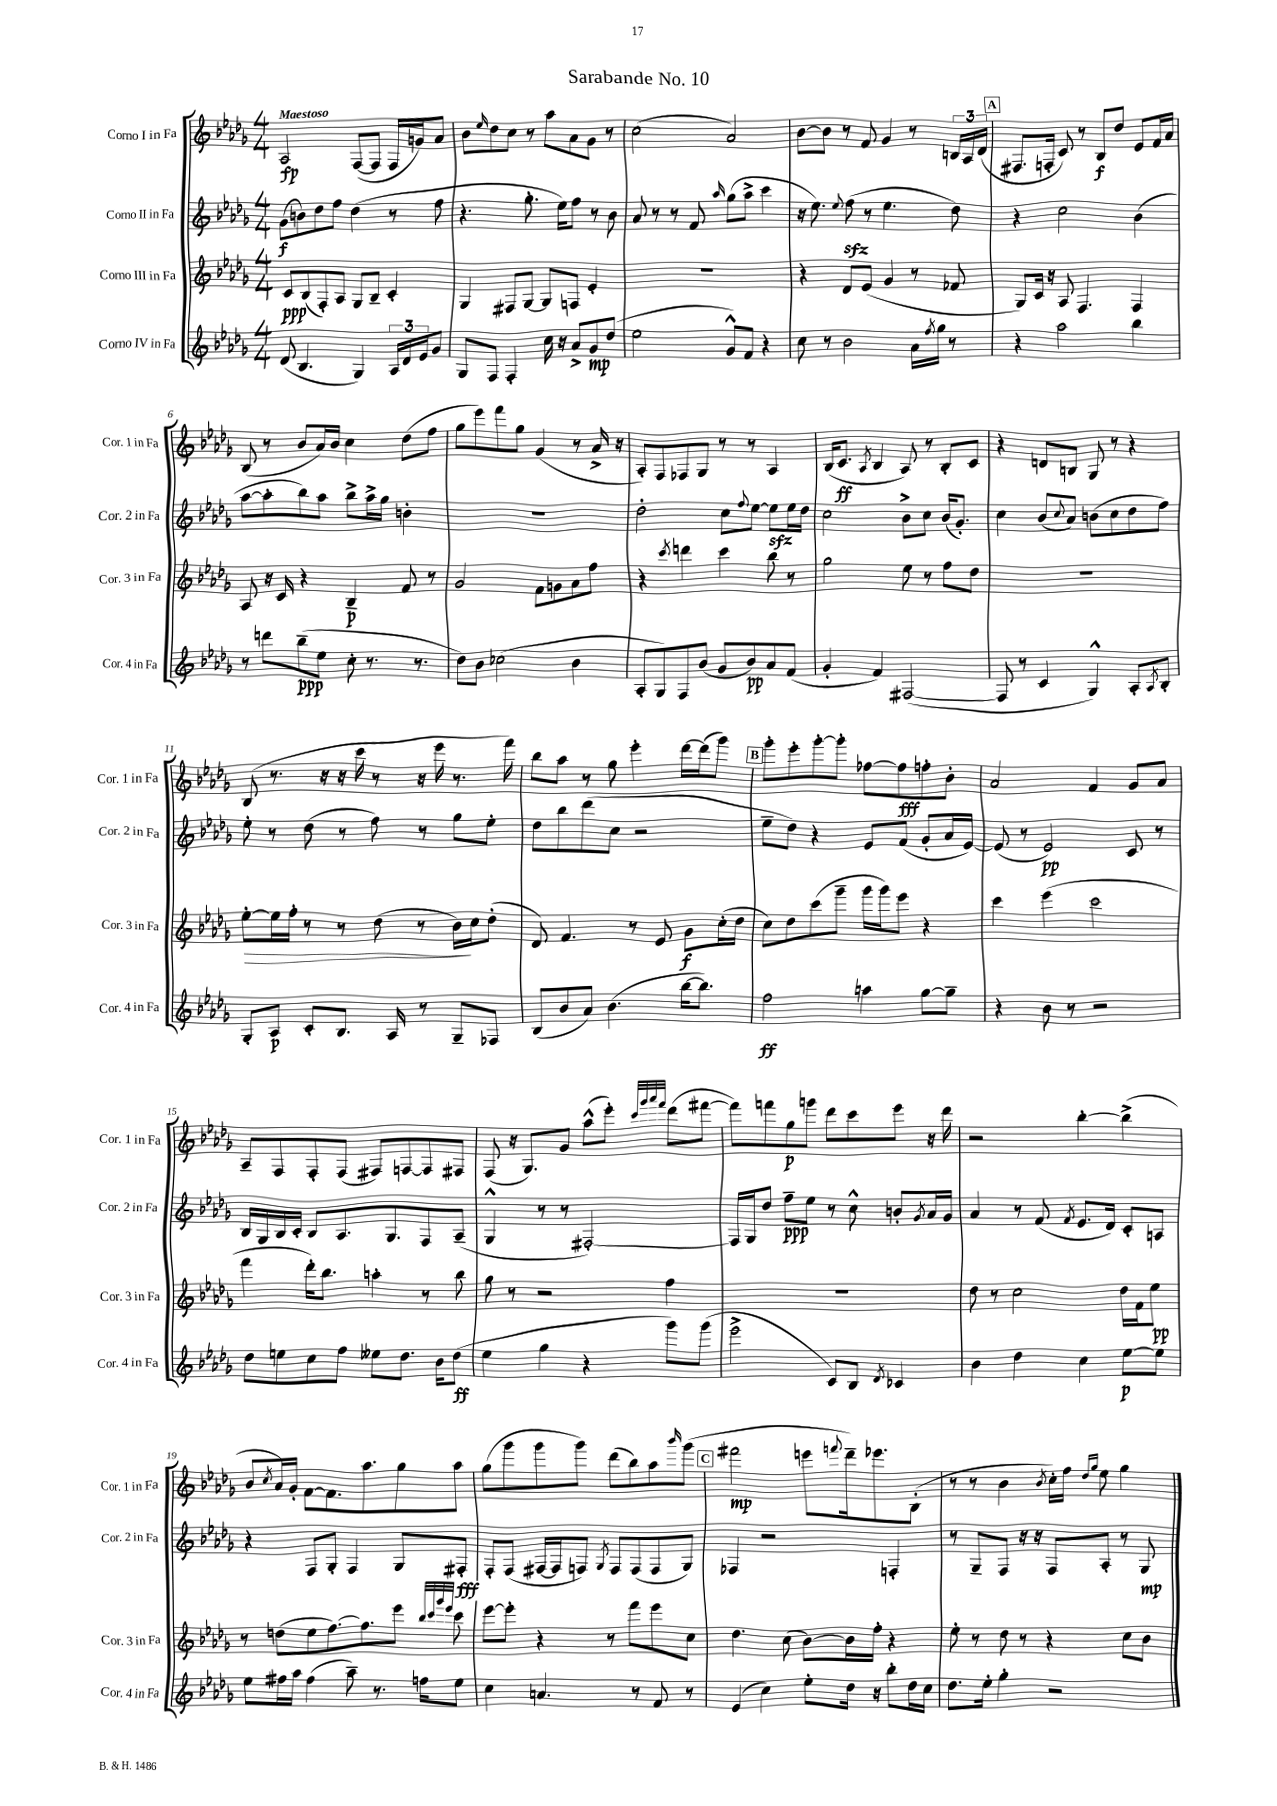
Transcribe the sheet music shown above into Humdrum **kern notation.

**kern	**dynam	**kern	**dynam	**kern	**dynam	**kern	**dynam
*part4	*part4	*part3	*part3	*part2	*part2	*part1	*part1
*staff4	*staff4	*staff3	*staff3	*staff2	*staff2	*staff1	*staff1
*I"Corno IV in Fa	*	*I"Corno III in Fa	*	*I"Corno II in Fa	*	*I"Corno I in Fa	*
*I'Cor. 4 in Fa	*	*I'Cor. 3 in Fa	*	*I'Cor. 2 in Fa	*	*I'Cor. 1 in Fa	*
*clefG2	*	*clefG2	*	*clefG2	*	*clefG2	*
*k[b-e-a-d-g-]	*	*k[b-e-a-d-g-]	*	*k[b-e-a-d-g-]	*	*k[b-e-a-d-g-]	*
*M4/4	*	*M4/4	*	*M4/4	*	*M4/4	*
=1	=1	=1	=1	=1	=1	=1	=1
!	!	!	!	!	!	!LO:TX:a:B:t=Maestoso	!
(8d-/	.	8c/L	ppp	(8g-\L	f	2A-/	fp
4.B-/	.	(8B-/	.	8bn\)	.	.	.
.	.	8F'/)	.	8dd-\	.	.	.
.	.	8A-/J	.	8ff\J	.	.	.
4G-/)	.	8G-/L	.	(4dd-\	.	([8F/L	.
.	.	8B-~/J	.	.	.	8F/J]	.
24A-/LL	.	4c'/	.	8r	.	16F/LL	.
24d-/	.	.	.	.	.	.	.
.	.	.	.	.	.	16gn/J)	.
24e-/J	.	.	.	.	.	.	.
8g-/J	.	.	.	8ff\	.	8a-/J	.
=2	=2	=2	=2	=2	=2	=2	=2
8G-/L	.	4G-/	.	4.r	.	8b-\L	.
.	.	.	.	.	.	16qqee-/	.
8F/J	.	.	.	.	.	8dd-\	.
4F'/	.	8F#X/L	.	.	.	8cc\J	.
.	.	[8G-/J	.	8.gg-'\	.	8r	.
16cc\	.	8G-/L]	.	.	.	8aa-\L	.
16r	.	.	.	16ee-\KL)	.	.	.
8a-^/L	.	8Fn/J	.	8ff\J	.	8a-\	.
8g-/	mp	4e-'/	.	8r	.	8g-\J	.
(8dd-/J	.	.	.	8b-\	.	8r	.
=3	=3	=3	=3	=3	=3	=3	=3
2ee-\	.	1r	.	8a-/	.	(2cc\	.
.	.	.	.	8r	.	.	.
.	.	.	.	8r	.	.	.
.	.	.	.	8f/	.	.	.
.	.	.	.	16qqaa-/	.	.	.
8g-^^/L)	.	.	.	(8gg-\L	.	2a-/)	.
8f/J	.	.	.	8aa-^\J	.	.	.
4r	.	.	.	4ccc\	.	.	.
=4	=4	=4	=4	=4	=4	=4	=4
8cc\	.	4r	.	16r	.	[8b-\L	.
.	.	.	.	8.ee-\)	.	.	.
8r	.	.	.	.	.	8b-\J]	.
.	.	.	.	8qqee-/	.	.	.
2b-\	.	8d-/L	.	(8ffzz\	.	8r	.
.	.	(8e-/J	.	8r	.	8f/	.
.	.	4g-/	.	4.ee-\	.	4g-/	.
16a-\LL	.	8r	.	.	.	8r	.
8qff/	.	.	.	.	.	.	.
16gg-\JJ	.	.	.	.	.	.	.
8r	.	8f-X/	.	8dd-\)	.	24Bn/LL	.
.	.	.	.	.	.	24A-/	.
.	.	.	.	.	.	(24d-/JJ	.
!!LO:REH:place=s1:t=A
=5	=5	=5	=5	=5	=5	=5	=5
4r	.	8G-/L)	.	4r	.	8.F#X/L	.
.	.	16c/Jk	.	.	.	.	.
.	.	16r	.	.	.	16Fn'/Jk	.
2aa-\	.	8A-/	.	2cc\	.	8c/)	.
.	.	4.F/	.	.	.	8r	.
.	.	.	.	.	.	8B-/L	f
.	.	.	.	.	.	8dd-/J	.
4bb-\	.	4F/	.	(4b-\	.	8e-/L	.
.	.	.	.	.	.	16f/L	.
.	.	.	.	.	.	16a-/JJ	.
!!LO:LB:g=z
=6	=6	=6	=6	=6	=6	=6	=6
8r	.	8A-/	.	[8aa-\L	.	(8B-/	.
8dddn\L	.	16r	.	8aa-'\]	.	8r	.
.	.	16c/	.	.	.	.	.
(8bb-~\	ppp	4r	.	8bb-\)	.	8b-/L	.
8ee-\J	.	.	.	8aa-\J	.	16a-/L)	.
.	.	.	.	.	.	16b-/JJ	.
8cc'\	.	4B-~/	p	8bb-^\L	.	4cc\	.
8.r	.	.	.	16aa-^\L	.	.	.
.	.	.	.	16gg-\JJ	.	.	.
.	.	8f/	.	4bn'\	.	(8dd-\L	.
8.r	.	.	.	.	.	.	.
.	.	8r	.	.	.	8ff\J	.
=7	=7	=7	=7	=7	=7	=7	=7
8dd-\L)	.	2g-/	.	1r	.	8gg-\L	.
8b-\J	.	.	.	.	.	8eee-\)	.
(2cc-X\	.	.	.	.	.	8fff\	.
.	.	.	.	.	.	8gg-\J	.
.	.	8f\L	.	.	.	(4g-/	.
.	.	8gn\	.	.	.	.	.
4b-\	.	8a-\	.	.	.	8r	.
.	.	8ff\J	.	.	.	16a-^/	.
.	.	.	.	.	.	16r	.
=8	=8	=8	=8	=8	=8	=8	=8
8A-'/L	.	4r	.	2dd-'\	.	8A-'/L)	.
8G-/)	.	.	.	.	.	8F/	.
.	.	8qccc/	.	.	.	.	.
8F/	.	4dddn\	.	.	.	8F-X/	.
(8b-/J	.	.	.	.	.	8G-/J	.
8g-/L	.	4ccc\	.	8cc\L	.	8r	.
.	.	.	.	8qqff/	.	.	.
8b-/)	pp	.	.	[8ee-\J	.	8r	.
8a-/	.	8bb-\	.	8ee-zz\L]	.	4A-/	.
(8f/J	.	8r	.	16ee-\L	.	.	.
.	.	.	.	16dd-\JJ	.	.	.
=9	=9	=9	=9	=9	=9	=9	=9
4g-'/	.	2gg-\	.	2cc\	.	(16B-/KL	.
.	.	.	.	.	.	8.c/J	ff
.	.	.	.	.	.	8qA-/	.
4f/)	.	.	.	.	.	4B-/	.
([2F#X/	.	8ee-\	.	8b-^\L	.	8A-/)	.
.	.	8r	.	8cc\J	.	8r	.
.	.	8ff\L	.	(16b-/KL	.	8B-'/L	.
.	.	.	.	8.g-'/J)	.	.	.
.	.	8dd-\J	.	.	.	8c/J	.
=10	=10	=10	=10	=10	=10	=10	=10
8F#/]	.	1r	.	4cc\	.	4r	.
8r	.	.	.	.	.	.	.
4c/	.	.	.	(8b-/L	.	8dn/L	.
.	.	.	.	8qqcc/	.	.	.
.	.	.	.	8a-/J)	.	8Bn/J	.
4G-^^/)	.	.	.	(8bn\L	.	8G-/	.
.	.	.	.	8cc\	.	8r	.
8A-'/L	.	.	.	8dd-\	.	4r	.
8qA-/	.	.	.	.	.	.	.
8B-'/J	.	.	.	8ff\J)	.	.	.
!!LO:LB:g=z
=11	=11	=11	=11	=11	=11	=11	=11
!	!	!	!LO:HP:b	!	!	!	!
8G-'/L	.	[8ee-'\L	>	8ee-'\	.	(8B-/	.
8A-/J	p	16ee-\L]	.	8r	.	8.r	.
.	.	16ff'\JJ	.	.	.	.	.
8c'/L	.	8r	.	(8dd-\	.	.	.
.	.	.	.	.	.	16r	.
8.B-/J	.	8r	.	8r	.	16r	.
.	.	.	.	.	.	16ccc\	.
.	.	(8dd-\	.	8ff\)	.	8r	.
16A-/	.	.	.	.	.	.	.
8r	.	8r	.	8r	.	16r	.
.	.	.	.	.	.	16eee-\	.
8G-~/L	.	16b-\LL)	.	8gg-\L	.	8.r	.
.	.	16cc\J	]	.	.	.	.
8F-X/J	.	(8dd-'\J	.	8ee-'\J	.	.	.
.	.	.	.	.	.	16fff\)	.
=12	=12	=12	=12	=12	=12	=12	=12
(8B-/L	.	8d-/)	.	8dd-\L	.	8bb-\L	.
8b-/	.	4.f/	.	8bb-\	.	8aa-\J	.
8a-/J)	.	.	.	(8ddd-\	.	8r	.
(4.b-\	.	.	.	8cc\J	.	8gg-\	.
.	.	8r	.	2r	.	4eee-'\	.
.	.	8e-/	.	.	.	.	.
[16bb-\KL	.	8g-\L	f	.	.	[16ddd-\LL	.
8.bb-\J])	.	.	.	.	.	(16ddd-\J]	.
.	.	(16cc'\L	.	.	.	8ggg-\J)	.
.	.	16dd-\JJ	.	.	.	.	.
!!LO:REH:place=s1:t=B
=13	=13	=13	=13	=13	=13	=13	=13
2ff\	ff	8cc\L)	.	8ee-~\L	.	8ggg-'\L	.
.	.	8dd-\	.	8dd-\J)	.	8eee-'\	.
.	.	(8ccc\	.	4r	.	[8ggg-'\	.
.	.	8ggg-~\J	.	.	.	8ggg-'\J]	.
4aan\	.	16ggg-\LL	.	8e-/L	.	[8ff-X\L	.
.	.	16ggg-\J)	.	.	.	.	.
.	.	8eee-\J	.	(8f/J	.	8ff-\]	fff
[8gg-\L	.	4r	.	8g-'/L	.	8ffn'\	.
8gg-~\J]	.	.	.	16a-/L	.	8b-'\J	.
.	.	.	.	[16e-/JJ)	.	.	.
=14	=14	=14	=14	=14	=14	=14	=14
4r	.	4ccc\	.	(8e-/]	.	2a-/	.
.	.	.	.	8r	.	.	.
8b-\	.	(4eee-\	.	2e-/)	pp	.	.
8r	.	.	.	.	.	.	.
2r	.	2ccc\	.	.	.	4f/	.
.	.	.	.	8c/	.	8g-/L	.
.	.	.	.	8r	.	8a-/J	.
!!LO:LB:g=z
=15	=15	=15	=15	=15	=15	=15	=15
8dd-\L	.	4fff\	.	16B-/LL	.	8A-~/L	.
.	.	.	.	16G-/	.	.	.
8een\	.	.	.	16B-/	.	8F/	.
.	.	.	.	16c'/JJ	.	.	.
8cc\	.	16ddd-'\KL)	.	8B-/L	.	8F'/	.
.	.	8.bb-\J	.	.	.	.	.
8ff\J	.	.	.	8.A-/	.	(8F/J	.
8ee--X\L	.	4aan'\	.	.	.	8F#X/L)	.
.	.	.	.	8.G-/	.	.	.
8.dd-\J	.	.	.	.	.	[8Fn/	.
.	.	8r	.	8F/	.	8F/]	.
16b-\KL	.	.	.	.	.	.	.
(8dd-\J	ff	8bb-\	.	(8A-~/J	.	8F#X/J	.
=16	=16	=16	=16	=16	=16	=16	=16
4ee-\	.	8gg-\	.	4G-^^/	.	(8F/	.
.	.	8r	.	.	.	16r	.
.	.	.	.	.	.	8.G-/L)	.
4gg-\	.	2r	.	8r	.	.	.
.	.	.	.	8r	.	8g-/J	.
4r	.	.	.	[2F#X'/)	.	(8aa-^^\L	.
.	.	.	.	.	.	8eee-'\J)	.
.	.	.	.	.	.	32qqccc/LLL	.
.	.	.	.	.	.	32qqggg-/	.
.	.	.	.	.	.	32qqaaa-/	.
.	.	.	.	.	.	32qqfff/JJJ	.
8ggg-\L)	.	4ff\	.	.	.	(8ddd-\L	.
(8ggg-\J	.	.	.	.	.	[8fff#X\J	.
=17	=17	=17	=17	=17	=17	=17	=17
2eee-^\	.	1r	.	16F#/LL]	.	8fff#\L])	.
.	.	.	.	16G-/J	.	.	.
.	.	.	.	8dd-/J	.	8fffn\	.
.	.	.	.	8ff~\L	ppp	8gg-\	p
.	.	.	.	8ee-\J	.	8gggn\J	.
8c/L)	.	.	.	8r	.	8ddd-\L	.
8B-/J	.	.	.	8cc^^\	.	8ccc\	.
8qd-/	.	.	.	.	.	.	.
4c-X/	.	.	.	8bn'/L	.	8eee-\J	.
.	.	.	.	8qg-/	.	.	.
.	.	.	.	16a-/L	.	16r	.
.	.	.	.	16g-/JJ	.	16ddd-\	.
=18	=18	=18	=18	=18	=18	=18	=18
4b-\	.	8dd-\	.	4a-/	.	2r	.
.	.	8r	.	.	.	.	.
4dd-\	.	2cc\	.	8r	.	.	.
.	.	.	.	(8f/	.	.	.
.	.	.	.	8qf/	.	.	.
4cc\	.	.	.	8.e-/L	.	[4bb-'\	.
.	.	.	.	16d-/Jk)	.	.	.
[8ee-\L	p	16dd-\LL	.	8c'/L	.	(4bb-^\]	.
.	.	16f\J	.	.	.	.	.
8ee-\J]	.	8ee-\J	pp	8An/J	.	.	.
!!LO:LB:g=z
=19	=19	=19	=19	=19	=19	=19	=19
8ee-\L	.	8r	.	4r	.	8b-/L	.
.	.	.	.	.	.	8qcc/	.
16ff#X\L	.	(8ddn\L	.	.	.	16a-/L)	.
16aa-\JJ	.	.	.	.	.	16g-'/JJ	.
(4ff#\	.	8ee-\	.	8F/L	.	[8f\L	.
.	.	[8.ff\)	.	8G-'/J	.	8.f\]	.
8aa-~\)	.	.	.	4F/	.	.	.
.	.	8.ff\]	.	.	.	8.aa-\	.
8.r	.	.	.	.	.	.	.
.	.	8eee-\J	.	8G-/L	.	8gg-\	.
16ffn\KL	.	.	.	.	.	.	.
.	.	32qqbb-/LLL	.	.	.	.	.
.	.	32qqccc/	.	.	.	.	.
.	.	32qqggg-/	.	.	.	.	.
.	.	32qqeee-/JJJ	.	.	.	.	.
8ee-\J	.	8ccc\	.	8F#X'/J	fff	8aa-\J	.
=20	=20	=20	=20	=20	=20	=20	=20
4cc\	.	[8eee-\L	.	8F'/L	.	(8gg-\L	.
.	.	8eee-'\J]	.	(8F/J	.	8ggg-\	.
4.an/	.	4r	.	[16F#X/LL	.	8ggg-\	.
.	.	.	.	16F#/J]	.	.	.
.	.	.	.	8Fn/J)	.	8ggg-\J)	.
.	.	.	.	8qG-/	.	.	.
.	.	8r	.	8F/L	.	(8ddd-\L	.
8r	.	8fff\L	.	(8F/	.	8bb-\)	.
8f/	.	8eee-\	.	8F/	.	8aa-\	.
.	.	.	.	.	.	16qqbbb-/	.
8r	.	8cc\J	.	8G-/J)	.	(8ggg-\J	.
!!LO:REH:place=s1:t=C
=21	=21	=21	=21	=21	=21	=21	=21
(4e-/	.	4.dd-\	.	4F-X/	.	2fff#X\	mp
4cc\)	.	.	.	2r	.	.	.
.	.	(8cc\	.	.	.	.	.
8ee-'\L	.	[8b-\L)	.	.	.	8eeen\L	.
.	.	.	.	.	.	8qqfffn/	.
16dd-\Jk	.	16b-\L]	.	.	.	16ddd-~\k)	.
16r	.	16ff'\JJ	.	.	.	8.eee-X\	.
8bb-'\L	.	4r	.	4Fn'/	.	.	.
16dd-\L	.	.	.	.	.	(8B-'\J	.
16cc\JJ	.	.	.	.	.	.	.
=22	=22	=22	=22	=22	=22	=22	=22
8.dd-\L	.	8ee-'\	.	8r	.	8r	.
.	.	8r	.	8G-~/L	.	8r	.
16ee-'\Jk	.	.	.	.	.	.	.
4gg-'\	.	8dd-\	.	8F/J	.	4b-\	.
.	.	8r	.	16r	.	.	.
.	.	.	.	16r	.	.	.
.	.	.	.	.	.	8qb-/	.
2r	.	4r	.	8F/L	.	16cc'\LL)	.
.	.	.	.	.	.	16ff\JJ	.
.	.	.	.	.	.	16qqdd-/LL	.
.	.	.	.	.	.	16qqgg-/JJ	.
.	.	.	.	8A-'/J	.	8ee-\	.
.	.	8cc\L	.	8r	.	4gg-\	.
.	.	8b-\J	.	8G-/	mp	.	.
==	==	==	==	==	==	==	==
*-	*-	*-	*-	*-	*-	*-	*-
